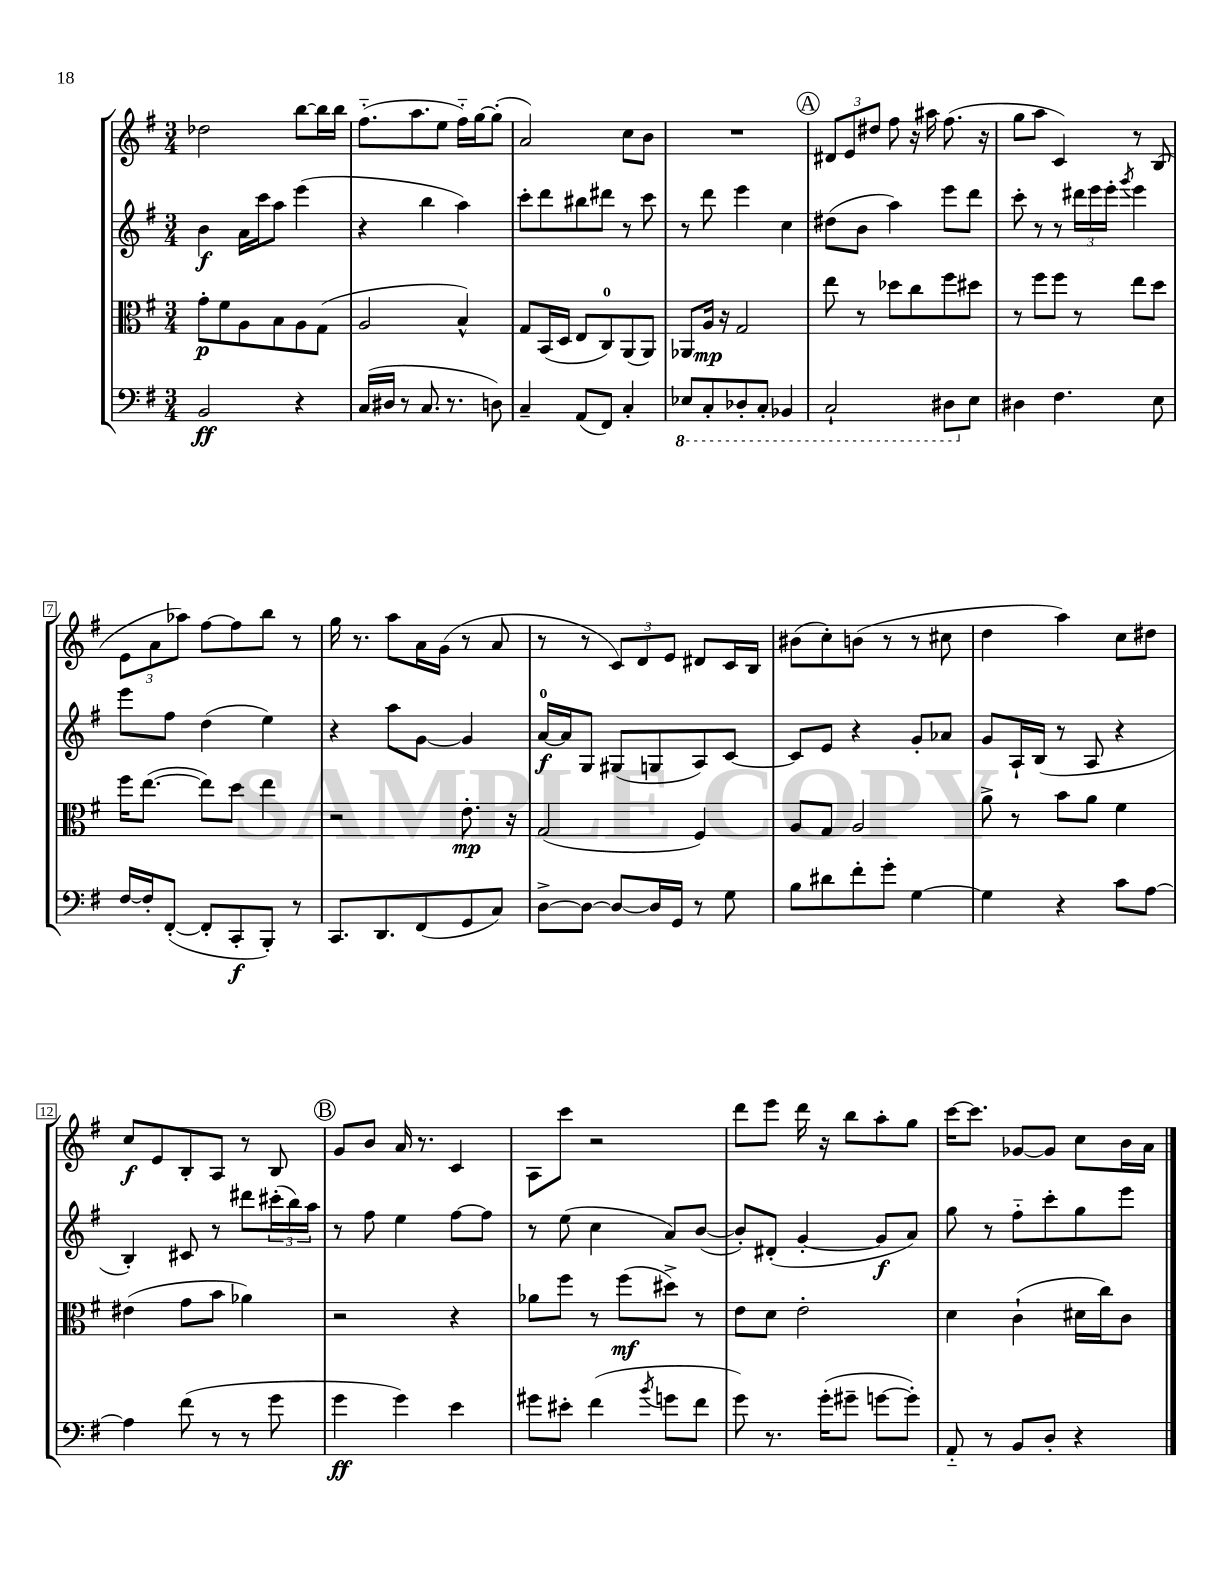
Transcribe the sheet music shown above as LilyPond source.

<<
\new StaffGroup <<
\new Staff = "s0" {
    \clef treble \key g \major \numericTimeSignature \time 3/4
    des''2 b''8~ b''16 b''16 |
    fis''8.-_( a''8. e''8 fis''16-_) g''16~ g''8-.( |
    a'2) c''8 b'8 |
    R2. |
    \mark \markup { \circle "A" } \tuplet 3/2 { dis'8 e'8 dis''8 } fis''8 r16 ais''16 fis''8.( r16 |
    g''8 a''8 c'4) r8 b8( |
    \tuplet 3/2 { e'8 a'8 aes''8) } fis''8~ fis''8 b''8 r8 |
    g''16 r8. a''8 a'16 g'16( r8 a'8 |
    r8 r8 \tuplet 3/2 { c'8) d'8 e'8 } dis'8 c'16 b16 |
    bis'8( c''8-.) b'8( r8 r8 cis''8 |
    d''4 a''4) c''8 dis''8 |
    c''8\f e'8 b8-. a8 r8 b8 |
    \mark \markup { \circle "B" } g'8 b'8 a'16 r8. c'4 |
    a8 c'''8 r2 |
    d'''8 e'''8 d'''16 r16 b''8 a''8-. g''8 |
    c'''16~ c'''8. ges'8~ ges'8 c''8 b'16 a'16 \bar "|." |
}
\new Staff = "s1" {
    \clef treble \key g \major \numericTimeSignature \time 3/4
    b'4\f a'16 c'''16 a''8 e'''4( |
    r4 b''4 a''4) |
    c'''8-. d'''8 bis''8 dis'''8 r8 c'''8 |
    r8 d'''8 e'''4 c''4 |
    \mark \markup { \circle "A" } dis''8( b'8 a''4) e'''8 d'''8 |
    c'''8-. r8 r8 \tuplet 3/2 { dis'''16 e'''16 e'''16-. } \acciaccatura { g'''8 } e'''4 |
    e'''8 fis''8 d''4( e''4) |
    r4 a''8 g'8~ g'4 |
    a'16-0~\f a'16 g8 gis8( g8 a8) c'8~ |
    c'8 e'8 r4 g'8-. aes'8 |
    g'8 a16-! b16( r8 a8 r4 |
    b4-.) cis'8 r8 dis'''8 \tuplet 3/2 { cis'''16-.( b''16) a''16 } |
    \mark \markup { \circle "B" } r8 fis''8 e''4 fis''8~ fis''8 |
    r8 e''8( c''4 a'8) b'8~( |
    b'8-.) dis'8-.( g'4~-. g'8\f a'8) |
    g''8 r8 fis''8-_ c'''8-. g''8 e'''8 \bar "|." |
}
\new Staff = "s2" {
    \clef alto \key g \major \numericTimeSignature \time 3/4
    g'8-.\p fis'8 a8 b8 a8 g8( |
    a2 b4-^) |
    g8 b,16( d16 e8 c8-0) a,8( a,8) |
    aes,8 a16\mp r16 g2 |
    \mark \markup { \circle "A" } e''8 r8 des''8 c''8 fis''8 dis''8 |
    r8 fis''8 fis''8 r8 e''8 d''8 |
    fis''16 e''8.~( e''8) d''8 e''4 |
    r2 e'8.-.\mp r16 |
    g2( fis4) |
    a8 g8 a2 |
    a'8-> r8 b'8 a'8 fis'4 |
    eis'4( g'8 b'8 aes'4) |
    \mark \markup { \circle "B" } r2 r4 |
    aes'8 fis''8 r8 fis''8\mf( dis''8->) r8 |
    e'8 d'8 e'2-. |
    d'4 c'4-!( dis'16 c''16) c'8 \bar "|." |
}
\new Staff = "s3" {
    \clef bass \key g \major \numericTimeSignature \time 3/4
    b,2\ff r4 |
    c16( dis16 r8 c8. r8. d8) |
    c4-- a,8( fis,8) c4-. |
    \ottava #-1 ees,8 c,8-. des,8-. c,8-. bes,,4 |
    \mark \markup { \circle "A" } c,2-! dis,8 \ottava #0 e8 |
    dis4 fis4. e8 |
    fis16~ fis16-. fis,8~-.( fis,8-. c,8-.\f b,,8-.) r8 |
    c,8. d,8. fis,8( g,8 c8) |
    d8~-> d8~ d8~ d16 g,16 r8 g8 |
    b8 dis'8 fis'8-. g'8-. g4~ |
    g4 r4 c'8 a8~ |
    a4 fis'8( r8 r8 g'8 |
    \mark \markup { \circle "B" } g'4\ff g'4) e'4 |
    gis'8 eis'8-. fis'4( \acciaccatura { b'8 } g'8 fis'8 |
    g'8) r8. g'16-.( gis'8-- g'8~ g'8-.) |
    a,8-_ r8 b,8 d8-. r4 \bar "|." |
}
>>
>>
\layout { \context { \Score \override BarNumber.stencil = #(make-stencil-boxer 0.1 0.3 ly:text-interface::print) } }
